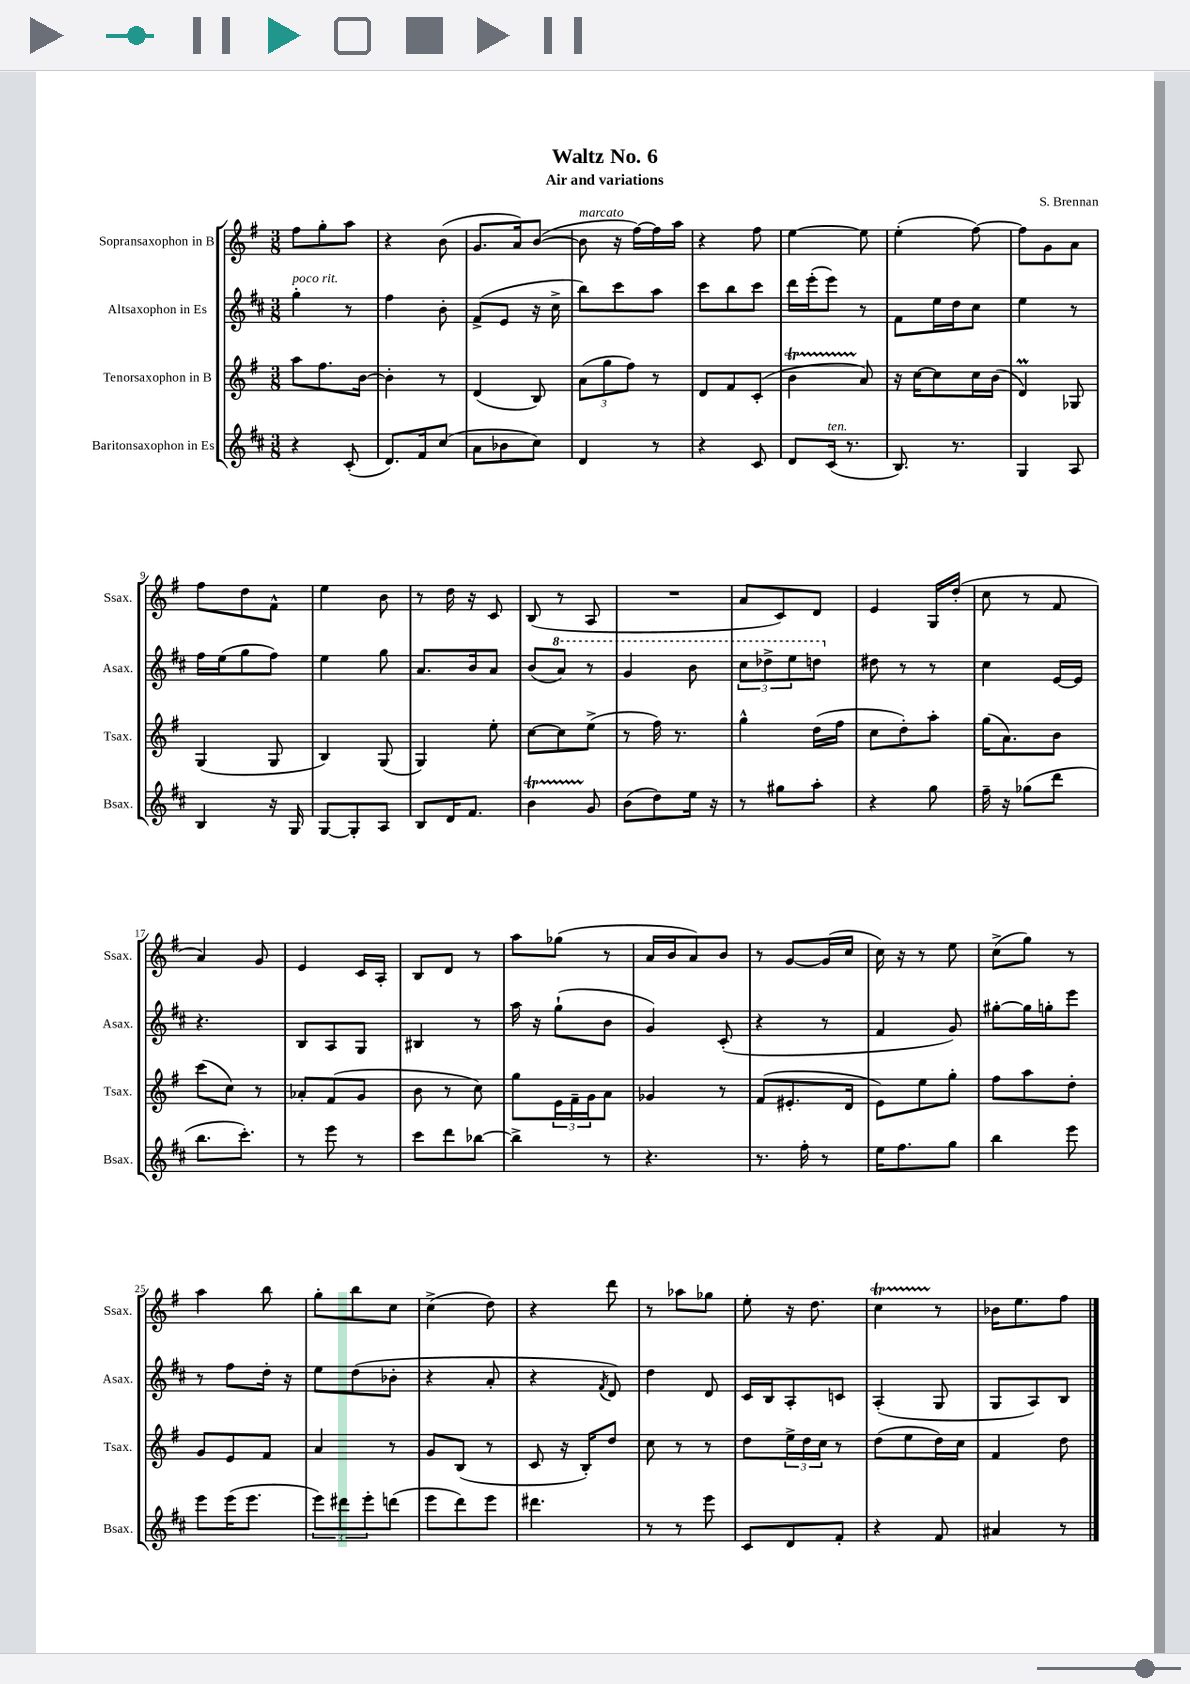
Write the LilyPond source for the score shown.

\header { title = "Waltz No. 6" composer = "S. Brennan" subtitle = "Air and variations" }
<<
\new StaffGroup <<
\new Staff = "s0" \with { instrumentName = "Sopransaxophon in B" shortInstrumentName = "Ssax." } {
    \clef treble \key g \major \numericTimeSignature \time 3/8
    fis''8 g''8-. a''8 |
    r4 b'8( |
    g'8. a'16) b'8~( |
    b'8^\markup { \italic "marcato" } r16 fis''16~) fis''16 a''16 |
    r4 fis''8 |
    e''4~ e''8 |
    e''4-.( fis''8~) |
    fis''8 g'8 a'8 |
    fis''8 d''8 fis'8-^ |
    e''4 b'8 |
    r8 d''16 r16 c'8 |
    b8( r8 a8 |
    R4. |
    a'8 c'8) d'8 |
    e'4 g16 d''16-.( |
    c''8 r8 fis'8 |
    a'4) g'8 |
    e'4 c'16 a16-. |
    b8 d'8 r8 |
    a''8 ges''8( r8 |
    a'16 b'16 a'8) b'8 |
    r8 g'8~ g'16( c''16 |
    c''16) r16 r8 e''8 |
    c''8->( g''8) r8 |
    a''4 b''8 |
    g''8-. b''8 c''8 |
    c''4->( d''8) |
    r4 d'''8 |
    r8 aes''8 ges''8 |
    e''8-. r16 d''8. |
    c''4\startTrillSpan r8\stopTrillSpan |
    bes'16 e''8. fis''8 \bar "|." |
}
\new Staff = "s1" \with { instrumentName = "Altsaxophon in Es" shortInstrumentName = "Asax." } {
    \clef treble \key d \major \numericTimeSignature \time 3/8
    g''4-.^\markup { \italic "poco rit." } r8 |
    fis''4 b'8-. |
    fis'8->( e'8 r16 cis''16-> |
    b''8) cis'''8 a''8 |
    cis'''8 b''8 cis'''8 |
    d'''16 e'''16-.( e'''8) r8 |
    fis'8 e''16 d''16 cis''8 |
    e''4 r8 |
    fis''16 e''16( g''8 fis''8) |
    e''4 g''8 |
    a'8. b'16 a'8 |
    b'8( \ottava #1 a''8) r8 |
    g''4 b''8 |
    \tuplet 3/2 { cis'''8 des'''8-> e'''8 } d'''8 \ottava #0 |
    dis''8 r8 r8 |
    cis''4 e'16~ e'16 |
    r4. |
    b8 a8 g8 |
    bis4 r8 |
    a''16 r16 g''8-!( b'8 |
    g'4) cis'8-.( |
    r4 r8 |
    fis'4 g'8) |
    gis''8~-. gis''16 g''16-. e'''8 |
    r8 fis''8 d''16-. r16 |
    e''8 d''8( bes'8-. |
    r4 a'8-. |
    r4 \acciaccatura { fis'8 } d'8) |
    d''4 d'8 |
    cis'16 b16 a8-. c'8 |
    a4-.( g8 |
    g8 a8) b8 \bar "|." |
}
\new Staff = "s2" \with { instrumentName = "Tenorsaxophon in B" shortInstrumentName = "Tsax." } {
    \clef treble \key g \major \numericTimeSignature \time 3/8
    a''8 fis''8. b'16~ |
    b'4-. r8 |
    d'4( b8) |
    \tuplet 3/2 { a'8( g''8 fis''8) } r8 |
    d'8 fis'8 c'8-.( |
    b'4\startTrillSpan a'8\stopTrillSpan) |
    r16 c''16~ c''8 c''16 b'16( |
    d'4\prall) ges8 |
    g4( g8 |
    b4) g8( |
    g4) e''8-. |
    c''8~ c''8 e''8->( |
    r8 fis''16) r8. |
    g''4-^ d''16( fis''16 |
    c''8 d''8-.) a''8-. |
    g''16( a'8.) b'8 |
    c'''8( c''8) r8 |
    aes'8-. fis'8( g'8 |
    b'8 r8 c''8) |
    g''8 \tuplet 3/2 { e'16 fis'16-- g'16 } a'8 |
    ges'4 r8 |
    fis'8( eis'8.-. d'16 |
    e'8) e''8 g''8-. |
    fis''8 a''8 d''8-. |
    g'8 e'8 fis'8 |
    a'4 r8 |
    g'8 b8( r8 |
    c'8 r16 b16-.) d''8 |
    c''8 r8 r8 |
    d''8 \tuplet 3/2 { e''16-> d''16 c''16 } r8 |
    d''8( e''8 d''16) c''16 |
    fis'4 d''8 \bar "|." |
}
\new Staff = "s3" \with { instrumentName = "Baritonsaxophon in Es" shortInstrumentName = "Bsax." } {
    \clef treble \key d \major \numericTimeSignature \time 3/8
    r4 cis'8-.( |
    d'8.) fis'16 cis''8( |
    a'8 bes'8 cis''8) |
    d'4 r8 |
    r4 cis'8 |
    d'8 cis'16^\markup { \italic "ten." }( r8. |
    b8.) r8. |
    g4 a8 |
    b4 r16 g16 |
    g8~ g8-. a8 |
    b8 d'16 fis'8. |
    b'4\startTrillSpan g'8\stopTrillSpan |
    b'8( d''8) e''16 r16 |
    r8 gis''8 a''8-. |
    r4 g''8 |
    fis''16-- r16 ges''8( d'''8 |
    b''8. cis'''8.-.) |
    r8 e'''8 r8 |
    cis'''8 d'''8 bes''8~ |
    bes''4-> r8 |
    r4. |
    r8. fis''16-. r8 |
    e''16 fis''8. g''8 |
    b''4 e'''8 |
    e'''8 e'''16( e'''8. |
    \tuplet 3/2 { e'''8) dis'''8 e'''8-. } d'''8( |
    e'''8 d'''8) e'''8 |
    dis'''4. |
    r8 r8 e'''8 |
    cis'8 d'8 fis'8-. |
    r4 fis'8 |
    ais'4 r8 \bar "|." |
}
>>
>>
